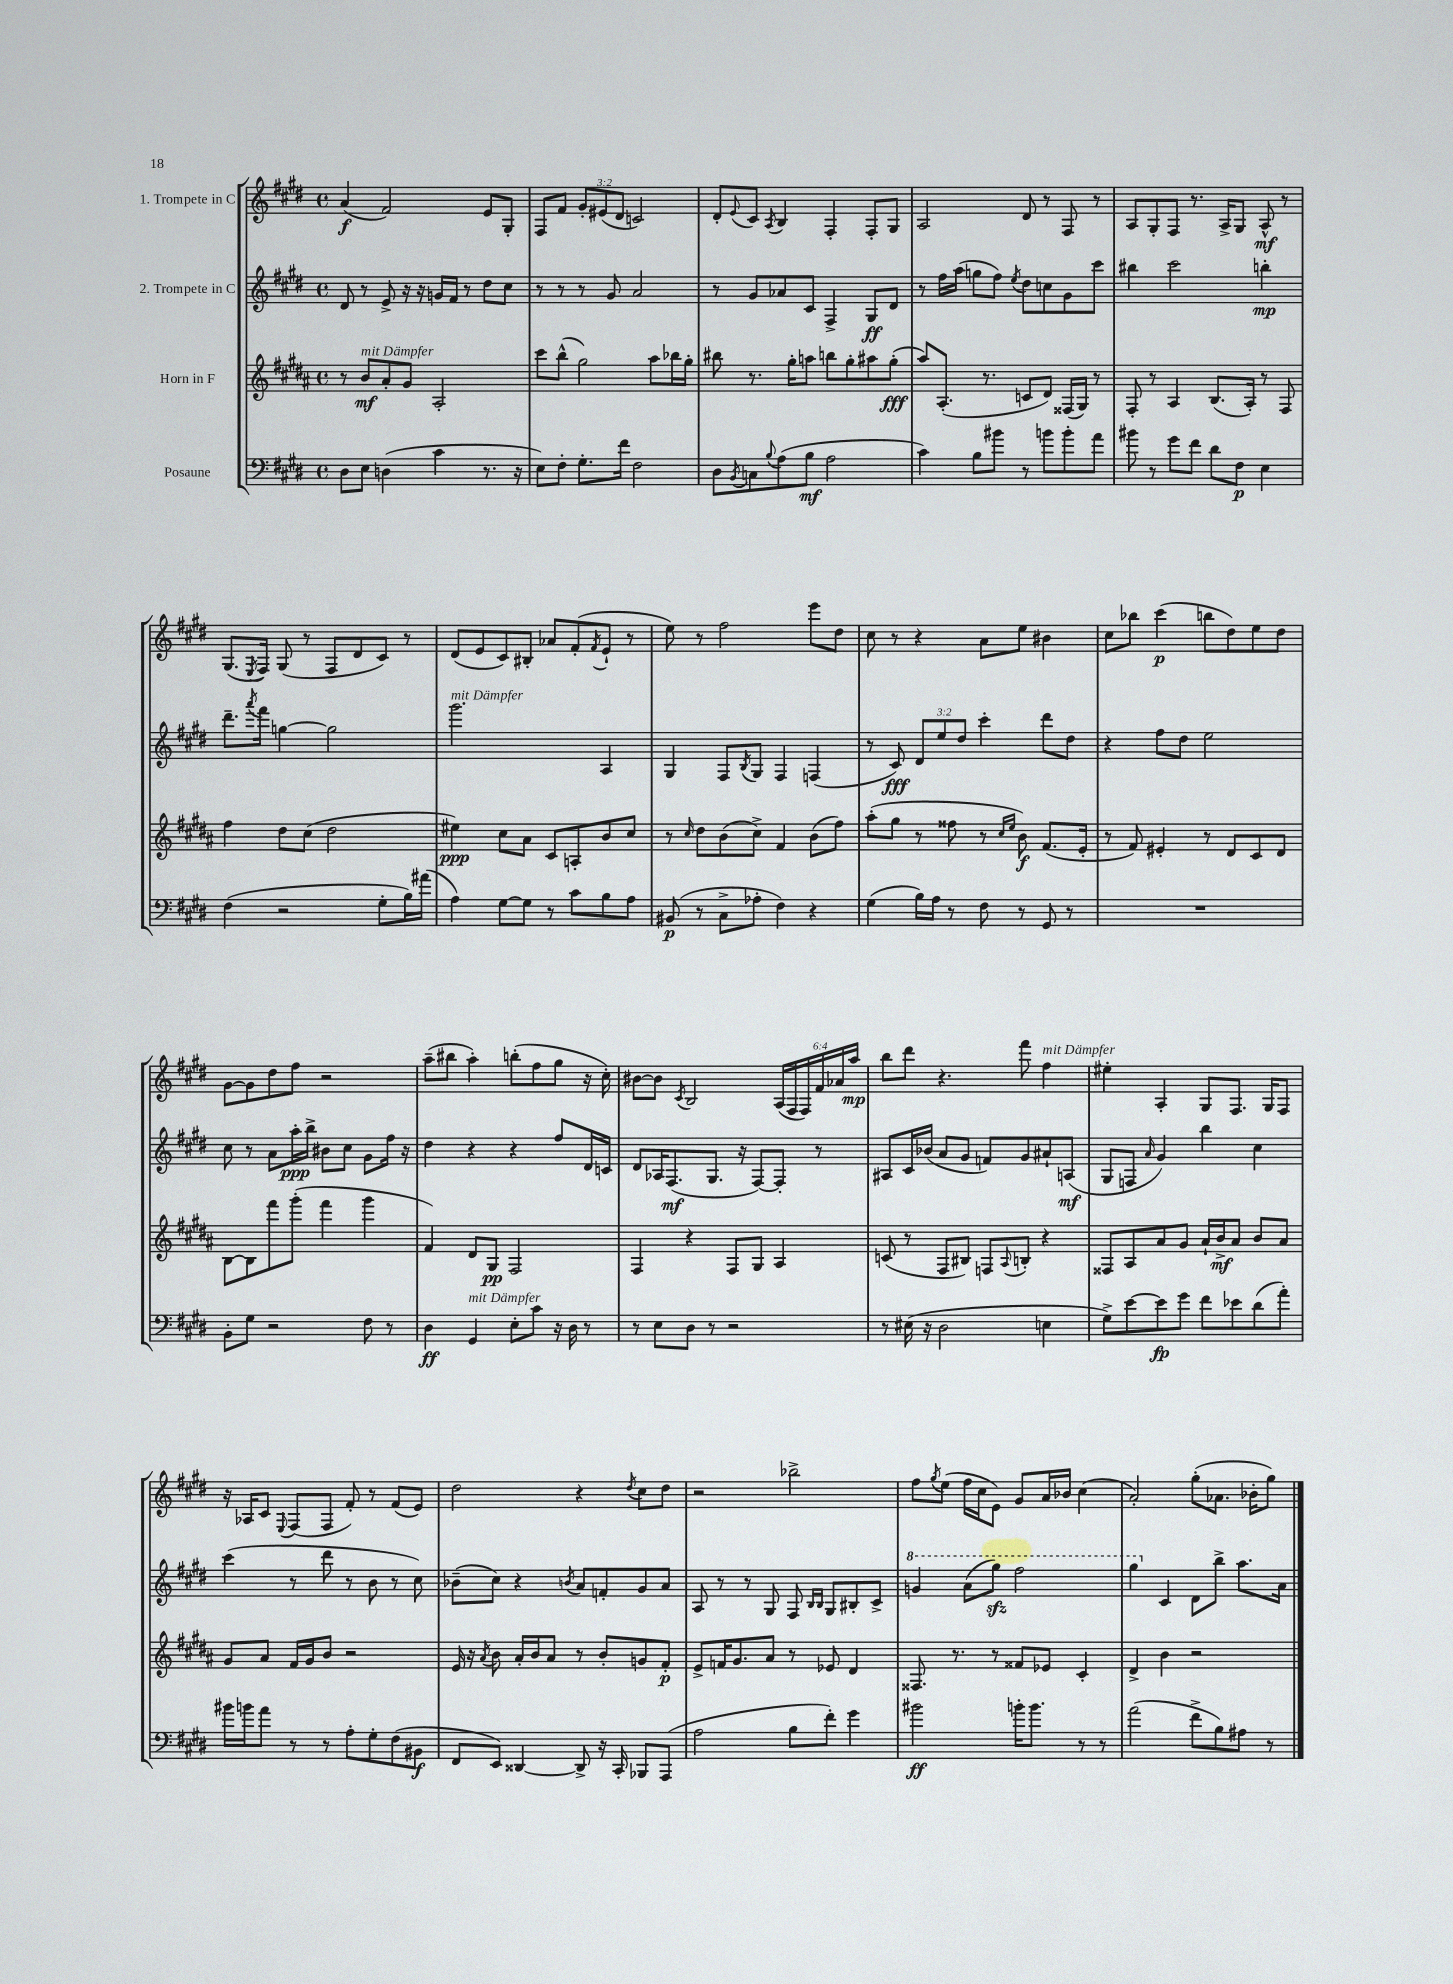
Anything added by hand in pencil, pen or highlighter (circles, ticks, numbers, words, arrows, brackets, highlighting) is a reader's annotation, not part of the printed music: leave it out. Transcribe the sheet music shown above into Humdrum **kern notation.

**kern	**dynam	**kern	**dynam	**kern	**dynam	**kern	**dynam
*part4	*part4	*part3	*part3	*part2	*part2	*part1	*part1
*staff4	*staff4	*staff3	*staff3	*staff2	*staff2	*staff1	*staff1
*I"Posaune	*	*I"Horn in F	*	*I"2. Trompete in C	*	*I"1. Trompete in C	*
*clefF4	*	*clefG2	*	*clefG2	*	*clefG2	*
*k[f#c#g#d#]	*	*k[f#c#g#d#a#]	*	*k[f#c#g#d#]	*	*k[f#c#g#d#]	*
*M4/4	*	*M4/4	*	*M4/4	*	*M4/4	*
*met(c)	*	*met(c)	*	*met(c)	*	*met(c)	*
=1	=1	=1	=1	=1	=1	=1	=1
8D#\L	.	8r	.	8d#/	.	(4a/	f
!	!	!LO:TX:a:i:t=mit Dämpfer	!	!	!	!	!
8E\J	.	8b/L	mf	8r	.	.	.
(4Dn\	.	8a#'/	.	8e^/	.	2f#/)	.
.	.	8g#/J	.	16r	.	.	.
.	.	.	.	16r	.	.	.
4c#\	.	2A#'/	.	16gn/LL	.	.	.
.	.	.	.	16f#/JJ	.	.	.
.	.	.	.	8r	.	.	.
8.r	.	.	.	8dd#\L	.	8e/L	.
.	.	.	.	8cc#\J	.	8G#'/J	.
16r	.	.	.	.	.	.	.
=2	=2	=2	=2	=2	=2	=2	=2
8E\L)	.	8ccc#\L	.	8r	.	8F#/L	.
8F#'\J	.	(8bb^^\J	.	8r	.	8f#/J	.
8.G#'\L	.	2gg#\)	.	8r	.	12g#'/L	.
.	.	.	.	.	.	(12e#X/	.
.	.	.	.	8g#/	.	.	.
.	.	.	.	.	.	12d#/J	.
16f#\Jk	.	.	.	.	.	.	.
2F#\	.	.	.	2a/	.	2cn/)	.
.	.	8aa#\L	.	.	.	.	.
.	.	16bb-X\L	.	.	.	.	.
.	.	16gg#'\JJ	.	.	.	.	.
=3	=3	=3	=3	=3	=3	=3	=3
8D#\L	.	8bb#X\	.	8r	.	8d#'/L	.
8qBB/	.	.	.	.	.	8qqe/	.
8Cn\	.	8.r	.	8g#/L	.	8c#/J	.
8qqB/	.	.	.	.	.	8qA/	.
(8A\	.	.	.	8a-X/	.	4B/	.
.	.	16gg#'\KL	.	.	.	.	.
8B\J	mf	8aan\J	.	8c#/J	.	.	.
2A\	.	8bbn\L	.	4F#^/	.	4F#'/	.
.	.	8gg#'\	.	.	.	.	.
.	.	8aa#X\	.	8G#/L	ff	8F#'/L	.
.	.	(8gg#'\J	fff	8d#/J	.	8G#/J	.
=4	=4	=4	=4	=4	=4	=4	=4
4c#\)	.	8aa#/L)	.	8r	.	2A/	.
.	.	(8.A#'/J	.	16ff#\LL	.	.	.
.	.	.	.	(16aa\JJ	.	.	.
8B\L	.	.	.	8ggn\L	.	.	.
.	.	8.r	.	.	.	.	.
8b#X\J	.	.	.	8ff#\J)	.	.	.
.	.	.	.	8qee/	.	.	.
8r	.	8cn/L	.	8dd#\L	.	8d#/	.
8bn\L	.	8d#/J)	.	8ccn\	.	8r	.
8b'\	.	(16F##X/LL	.	8g#\	.	8F#/	.
.	.	16G#/JJ)	.	.	.	.	.
8a\J	.	8r	.	8ccc#\J	.	8r	.
=5	=5	=5	=5	=5	=5	=5	=5
8b#X\	.	8F#'/	.	4bb#X\	.	8A/L	.
8r	.	8r	.	.	.	8G#'/	.
8g#\L	.	4A#/	.	2ccc#\	.	8F#/J	.
8f#\J	.	.	.	.	.	8.r	.
8d#\L	.	(8.B/L	.	.	.	.	.
.	.	.	.	.	.	16A^/KL	.
8F#\J	p	.	.	.	.	8G#/J	.
.	.	16A#'/Jk)	.	.	.	.	.
4E\	.	8r	.	4bbn'\	mp	8A^^/	mf
.	.	8F#/	.	.	.	8r	.
!!LO:LB:g=z
=6	=6	=6	=6	=6	=6	=6	=6
(4F#\	.	4ff#\	.	8.ddd#~\L	.	(8.G#/L	.
.	.	.	.	8qaaa/	.	8qE/	.
.	.	.	.	16fff#\Jk	.	16F#/Jk)	.
2r	.	8dd#\L	.	[4ggn\	.	(8G#/	.
.	.	(8cc#\J	.	.	.	8r	.
.	.	2dd#\	.	2gg\]	.	8F#/L	.
.	.	.	.	.	.	8d#/	.
8G#'\L	.	.	.	.	.	8c#/J)	.
16B\L)	.	.	.	.	.	8r	.
(16a#X\JJ	.	.	.	.	.	.	.
=7	=7	=7	=7	=7	=7	=7	=7
!	!	!	!	!LO:TX:a:i:t=mit Dämpfer	!	!	!
4A\)	.	4ee#X\)	ppp	2.ggg#\	.	(8d#/L	.
.	.	.	.	.	.	8e/	.
[8G#\L	.	8cc#\L	.	.	.	8c#/)	.
8G#\J]	.	8a#\J	.	.	.	8B#X'/J	.
8r	.	8c#/L	.	.	.	8a-X/L	.
8c#\L	.	8An'/	.	.	.	(8f#'/	.
.	.	.	.	.	.	8qf#/	.
8B\	.	8b/	.	4A/	.	8e`/J	.
8A\J	.	8cc#/J	.	.	.	8r	.
=8	=8	=8	=8	=8	=8	=8	=8
(8BB#X/	p	8r	.	4G#/	.	8ee\)	.
.	.	16qqcc#/	.	.	.	.	.
8r	.	8dd#\L	.	.	.	8r	.
8C#^\L	.	(8b\	.	8F#/L	.	2ff#\	.
.	.	.	.	8qB/	.	.	.
8A-X'\J	.	8cc#^\J)	.	8G#/J	.	.	.
4F#\)	.	4f#/	.	4F#/	.	.	.
4r	.	(8b\L	.	(4Fn/	.	8eee\L	.
.	.	8ff#\J)	.	.	.	8dd#\J	.
=9	=9	=9	=9	=9	=9	=9	=9
(4G#\	.	(8aa#'\L	.	8r	.	8cc#\	.
.	.	8gg#\J	.	8c#/)	fff	8r	.
16B\LL)	.	8r	.	12d#/L	.	4r	.
16A\JJ	.	.	.	.	.	.	.
.	.	.	.	12ee/	.	.	.
8r	.	8ff##X\	.	.	.	.	.
.	.	.	.	12dd#/J	.	.	.
8F#\	.	8r	.	4ccc#'\	.	8a\L	.
.	.	16qqcc#/LL	.	.	.	.	.
.	.	16qqee/JJ	.	.	.	.	.
8r	.	8b\)	f	.	.	8ee\J	.
8GG#/	.	(8.f#/L	.	8ddd#\L	.	4b#X\	.
8r	.	.	.	8dd#\J	.	.	.
.	.	16e'/Jk	.	.	.	.	.
=10	=10	=10	=10	=10	=10	=10	=10
1r	.	8r	.	4r	.	8cc#\L	.
.	.	8f#/)	.	.	.	8bb-X\J	.
.	.	4e#X'/	.	8ff#\L	.	(4ccc#\	p
.	.	.	.	8dd#\J	.	.	.
.	.	8r	.	2ee\	.	8bbn\L	.
.	.	8d#/L	.	.	.	8dd#\)	.
.	.	8c#/	.	.	.	8ee\	.
.	.	8d#/J	.	.	.	8dd#\J	.
!!LO:LB:g=z
=11	=11	=11	=11	=11	=11	=11	=11
8BB'\L	.	[8B\L	.	8cc#\	.	[8g#\L	.
8G#\J	.	8B\]	.	8r	.	8g#\]	.
2r	.	8fff#\	.	8a\L	.	8dd#\	.
.	.	(8ggg#'\J	.	16aa'\L	ppp	8ff#\J	.
.	.	.	.	16bb^\JJ	.	.	.
.	.	4fff#\	.	8b#X\L	.	2r	.
.	.	.	.	8cc#\J	.	.	.
8F#\	.	4ggg#\	.	8g#\L	.	.	.
8r	.	.	.	16ff#\Jk	.	.	.
.	.	.	.	16r	.	.	.
=12	=12	=12	=12	=12	=12	=12	=12
4D#\	ff	4f#/)	.	4dd#\	.	(8aa~\L	.
.	.	.	.	.	.	8bb#X\J	.
!LO:TX:a:i:t=mit Dämpfer	!	!	!	!	!	!	!
4GG#/	.	8d#/L	.	4r	.	4aa'\)	.
.	.	8G#/J	pp	.	.	.	.
8E'\L	.	2F#/	.	4r	.	(8bbn'\L	.
8c#\J	.	.	.	.	.	8ff#\	.
16r	.	.	.	8ff#/L	.	8gg#\J	.
16D#\	.	.	.	.	.	.	.
8r	.	.	.	16d#/L	.	16r	.
.	.	.	.	16cn/JJ	.	16cc#'\)	.
=13	=13	=13	=13	=13	=13	=13	=13
8r	.	4F#/	.	8d#/L	.	[8b#X\L	.
8E\L	.	.	.	16A-X/K	.	8b#\J]	.
.	.	.	.	(8.F#/	mf	.	.
.	.	.	.	.	.	8qc#/	.
8D#\J	.	4r	.	.	.	2B/	.
8r	.	.	.	8.G#/J	.	.	.
2r	.	8F#/L	.	.	.	.	.
.	.	.	.	16r	.	.	.
.	.	8G#/J	.	[8F#/L)	.	.	.
.	.	4A#/	.	8F#'/J]	.	(24A/LL	.
.	.	.	.	.	.	24F#/	.
.	.	.	.	.	.	24F#/)	.
.	.	.	.	8r	.	24f#/	.
.	.	.	.	.	.	24a-X/	.
.	.	.	.	.	.	24aa/JJ	mp
=14	=14	=14	=14	=14	=14	=14	=14
8r	.	(8cn/	.	8A#X/L	.	8bb\L	.
(16E#X\	.	8r	.	16c#/L	.	8ddd#\J	.
16r	.	.	.	(16b-X/JJ	.	.	.
2D#\	.	8F#/L	.	8a/L	.	4.r	.
.	.	8B#X/J)	.	8g#/J	.	.	.
.	.	8Fn/L	.	8fn/L)	.	.	.
.	.	8qqA#/	.	.	.	.	.
.	.	8Bn'/J	.	8g#/	.	8fff#\	.
!	!	!	!	!	!	!LO:TX:a:i:t=mit Dämpfer	!
4En\	.	4r	.	8a#X`/	.	4ff#\	.
.	.	.	.	(8An/J	mf	.	.
=15	=15	=15	=15	=15	=15	=15	=15
8G#^\L)	.	8F##X/L	.	8G#/L	.	4ee#X'\	.
[8e\	.	8A#/	.	8Fn/J	.	.	.
.	.	.	.	16qqa/	.	.	.
8e\]	fp	8a#/	.	4g#/)	.	4A'/	.
8g#\J	.	8g#/J	.	.	.	.	.
8f#\L	.	16a#`/LL	.	4bb\	.	8G#/L	.
.	.	16b^/J	mf	.	.	.	.
8e-X\	.	8a#/J	.	.	.	8.F#/J	.
(8d#\	.	8b/L	.	4cc#\	.	.	.
.	.	.	.	.	.	16G#/KL	.
8a'\J)	.	8a#/J	.	.	.	8F#/J	.
!!LO:LB:g=z
=16	=16	=16	=16	=16	=16	=16	=16
16b#X\LL	.	8g#/L	.	(4ccc#\	.	16r	.
16bn\J	.	.	.	.	.	16A-X/KL	.
8a\J	.	8a#/J	.	.	.	8c#/J	.
.	.	.	.	.	.	8qqE/	.
8r	.	16f#/LL	.	8r	.	(8F#/L	.
.	.	16g#/J	.	.	.	.	.
8r	.	8b/J	.	8ddd#\	.	8F#/J	.
8A'\L	.	2r	.	8r	.	8f#'/)	.
8G#'\	.	.	.	8b\	.	8r	.
(8F#\	.	.	.	8r	.	(8f#/L	.
8BB#X\J	f	.	.	8cc#\)	.	8e/J)	.
=17	=17	=17	=17	=17	=17	=17	=17
8FF#/L	.	16e/	.	(8b-X~\L	.	2dd#\	.
.	.	16r	.	.	.	.	.
.	.	8qa#/	.	.	.	.	.
8EE/J)	.	8b\	.	8cc#\J)	.	.	.
[4DD##X/	.	16a#'/LL	.	4r	.	.	.
.	.	16b/J	.	.	.	.	.
.	.	8a#/J	.	.	.	.	.
.	.	.	.	8qbn/	.	.	.
8DD##^/]	.	8r	.	8a/L	.	4r	.
16r	.	8b'/L	.	8fn'/	.	.	.
16CC#'/	.	.	.	.	.	.	.
.	.	.	.	.	.	8qdd#/	.
8BBB-X/L	.	8gn/	.	8g#/	.	8cc#\L	.
(8AAA/J	.	8f#'/J	p	8a/J	.	8dd#\J	.
=18	=18	=18	=18	=18	=18	=18	=18
2A\	.	8e^/L	.	8A/	.	2r	.
.	.	16fn/K	.	8r	.	.	.
.	.	8.g#/	.	.	.	.	.
.	.	.	.	8r	.	.	.
.	.	8a#/J	.	8G#/	.	.	.
8B\L	.	8r	.	8F#/	.	2bb-X^\	.
.	.	.	.	16qqB/LL	.	.	.
.	.	.	.	16qqB/JJ	.	.	.
8f#'\J)	.	8e-X/	.	8G#/L	.	.	.
4g#\	.	4d#/	.	8B#X'/	.	.	.
.	.	.	.	8c#^/J	.	.	.
=19	=19	=19	=19	=19	=19	=19	=19
*	*	*	*	*8va	*	*	*
2b#X\	ff	8.F##X/	.	4ggn/	.	8ff#\L	.
.	.	.	.	.	.	8qgg#/	.
.	.	.	.	.	.	(8ee\J	.
.	.	8.r	.	.	.	.	.
.	.	.	.	(8aa\L	.	16ff#\LL	.
.	.	.	.	.	.	16cc#\J	.
.	.	8r	.	8ggg#zz\J)	.	8e\J)	.
16bn'\KL	.	8f##X/L	.	2fff#\	.	8g#/L	.
8.b\J	.	.	.	.	.	.	.
.	.	8e-X/J	.	.	.	16a/L	.
.	.	.	.	.	.	16b-X/JJ	.
8r	.	4c#'/	.	.	.	(4cc#\	.
8r	.	.	.	.	.	.	.
=20	=20	=20	=20	=20	=20	=20	=20
(2a\	.	4d#^/	.	4ggg#\	.	2a'/)	.
*	*	*	*	*X8va	*	*	*
.	.	4b\	.	4c#/	.	.	.
8f#^\L	.	2r	.	8d#\L	.	(8gg#'\L	.
8B\)	.	.	.	8bb^\J	.	8.a-X\J	.
8A#X\J	.	.	.	8.aa\L	.	.	.
.	.	.	.	.	.	16b-X'\KL	.
8r	.	.	.	.	.	8gg#\J)	.
.	.	.	.	16a\Jk	.	.	.
==	==	==	==	==	==	==	==
*-	*-	*-	*-	*-	*-	*-	*-
